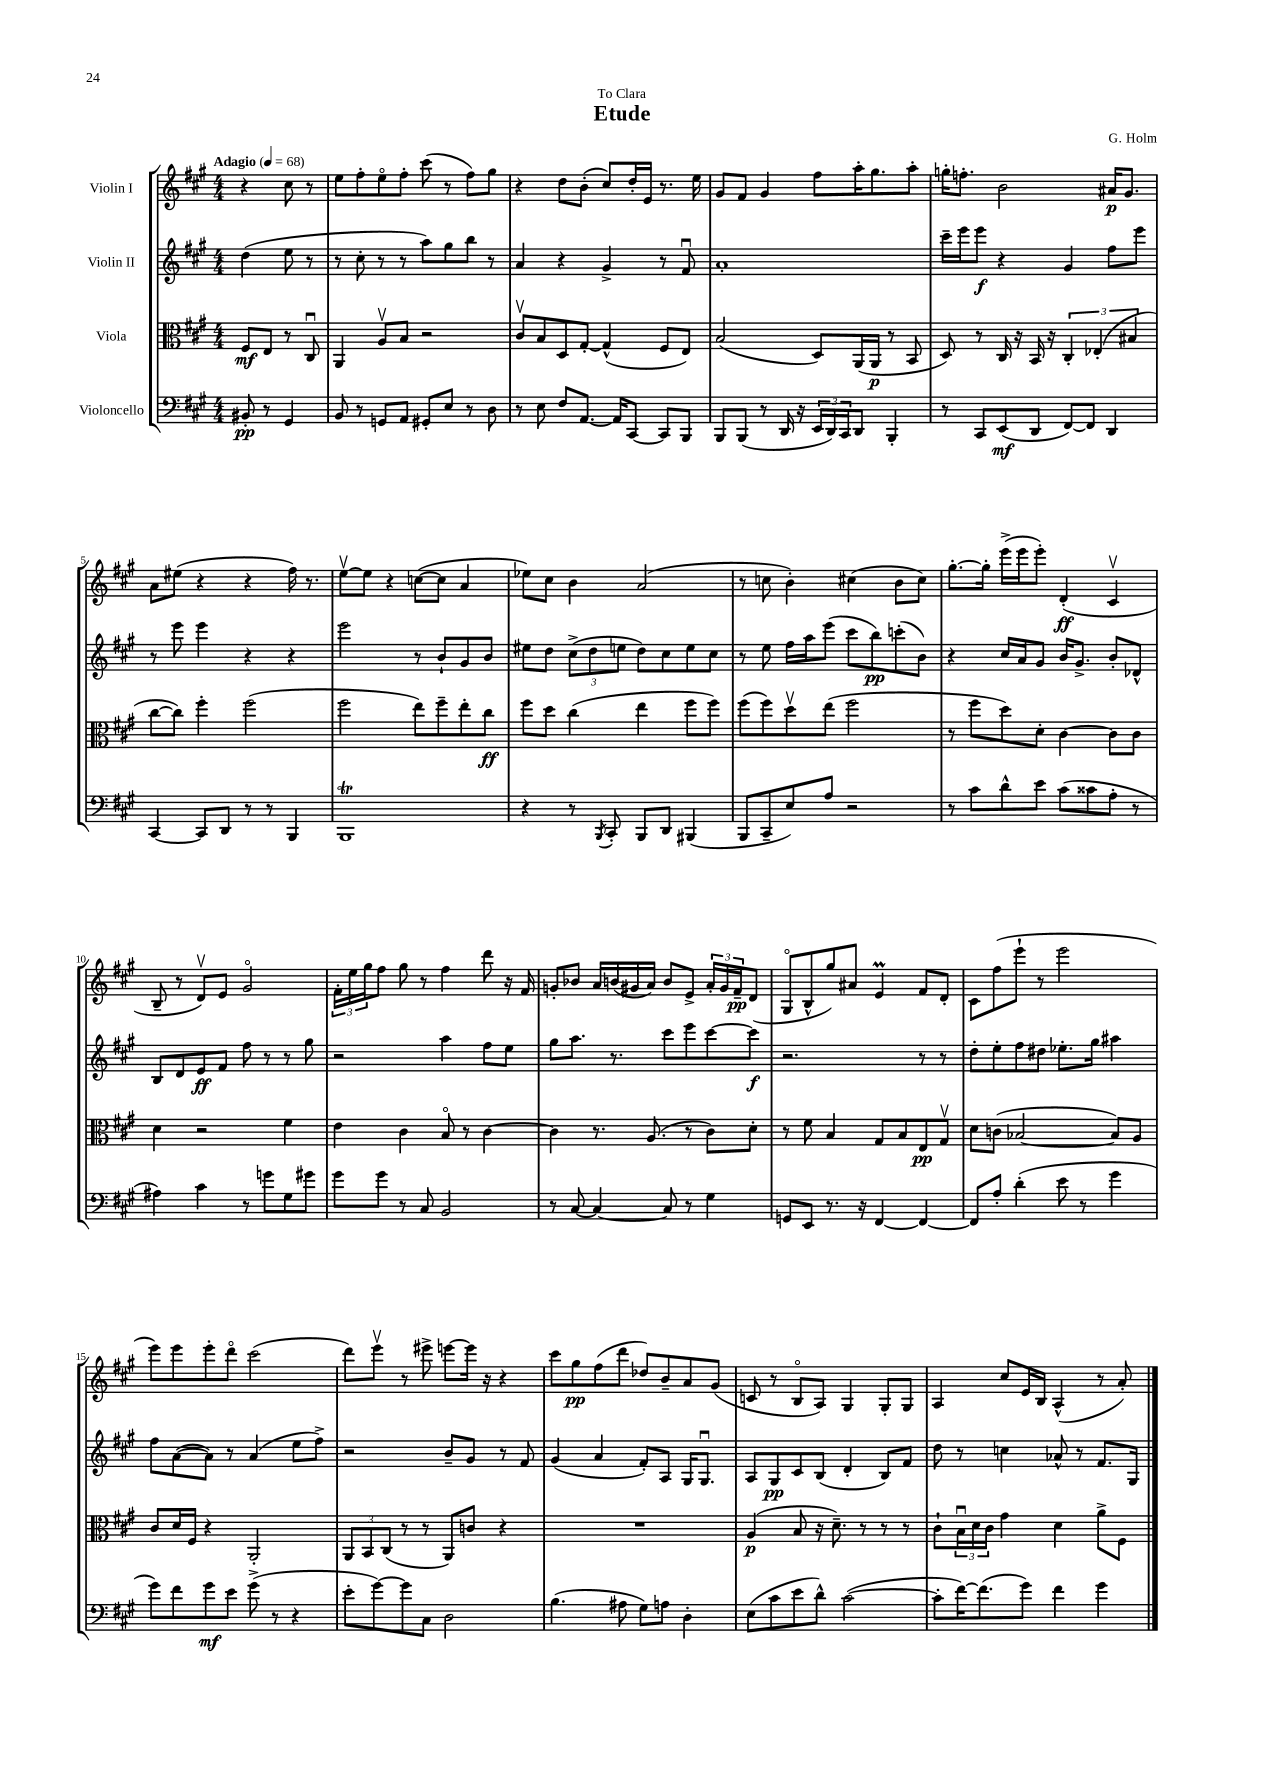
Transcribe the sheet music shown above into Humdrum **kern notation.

**kern	**dynam	**kern	**dynam	**kern	**dynam	**kern	**dynam
*part4	*part4	*part3	*part3	*part2	*part2	*part1	*part1
*staff4	*staff4	*staff3	*staff3	*staff2	*staff2	*staff1	*staff1
*I"Violoncello	*	*I"Viola	*	*I"Violin II	*	*I"Violin I	*
*clefF4	*	*clefC3	*	*clefG2	*	*clefG2	*
*k[f#c#g#]	*	*k[f#c#g#]	*	*k[f#c#g#]	*	*k[f#c#g#]	*
*M4/4	*	*M4/4	*	*M4/4	*	*M4/4	*
*MM68	*	*MM68	*	*MM68	*	*MM68	*
=	=	=	=	=	=	=	=
!	!	!	!	!	!	!LO:TX:a:B:t=Adagio	!
8BB#X'/	pp	8F#/L	mf	(4dd\	.	4r	.
8r	.	8E/J	.	.	.	.	.
4GG#/	.	8r	.	8ee\	.	8cc#\	.
.	.	8C#u/	.	8r	.	8r	.
=1	=1	=1	=1	=1	=1	=1	=1
8BB/	.	4AA/	.	8r	.	8ee\L	.
8r	.	.	.	8cc#'\	.	8ff#'\	.
8GGn/L	.	8Av/L	.	8r	.	8ee\	.
8AA/J	.	8B/J	.	8r	.	8ff#'\J	.
8GG#X'/L	.	2r	.	8aa\L)	.	(8ccc#\	.
8E/J	.	.	.	8gg#\	.	8r	.
8r	.	.	.	8bb\J	.	8ff#\L)	.
8D\	.	.	.	8r	.	8gg#\J	.
=2	=2	=2	=2	=2	=2	=2	=2
8r	.	8c#v/L	.	4a/	.	4r	.
8E\	.	8B/	.	.	.	.	.
8F#/L	.	8D/	.	4r	.	8dd\L	.
[8.AA/J	.	[8G#'/J	.	.	.	(8b'\J	.
.	.	(4G#^^/]	.	4g#^/	.	8cc#/L)	.
16AA/KL]	.	.	.	.	.	.	.
[8CC#/J	.	.	.	.	.	16dd'/L	.
.	.	.	.	.	.	16e/JJ	.
8CC#/L]	.	8F#/L	.	8r	.	8.r	.
8BBB/J	.	8E/J)	.	8f#u/	.	.	.
.	.	.	.	.	.	16ee\	.
=3	=3	=3	=3	=3	=3	=3	=3
8BBB/L	.	(2B/	.	1a'	.	8g#/L	.
(8BBB/J	.	.	.	.	.	8f#/J	.
8r	.	.	.	.	.	4g#/	.
16DD/	.	.	.	.	.	.	.
16r	.	.	.	.	.	.	.
24EE/LL	.	8D/L)	.	.	.	8ff#\L	.
24DD/)	.	.	.	.	.	.	.
24CC#/J	.	.	.	.	.	.	.
8DD/J	.	(16AA/L	.	.	.	16aa'\K	.
.	.	16AA/JJ	p	.	.	8.gg#\	.
4BBB'/	.	8r	.	.	.	.	.
.	.	8BB/	.	.	.	8aa'\J	.
=4	=4	=4	=4	=4	=4	=4	=4
8r	.	8D/)	.	16ccc#~\LL	.	16ggn'\KL	.
.	.	.	.	16eee\J	.	8.ffn'\J	.
8CC#/L	.	8r	.	8eee\J	f	.	.
(8EE/	mf	16C#/	.	4r	.	2b\	.
.	.	16r	.	.	.	.	.
8DD/J	.	16BB/	.	.	.	.	.
.	.	16r	.	.	.	.	.
[8FF#/L)	.	6C#'/	.	4g#/	.	.	.
8FF#/J]	.	.	.	.	.	.	.
.	.	(6E-X'/	.	.	.	.	.
4DD/	.	.	.	8ff#\L	.	16a#X/KL	p
.	.	.	.	.	.	8.g#/J	.
.	.	6B#X/	.	.	.	.	.
.	.	.	.	8eee\J	.	.	.
!!LO:LB:g=z
=5	=5	=5	=5	=5	=5	=5	=5
[4CC#/	.	[8cc#\L	.	8r	.	8a\L	.
.	.	8cc#\J])	.	8eee\	.	(8ee#X\J	.
8CC#/L]	.	4ff#'\	.	4eee\	.	4r	.
8DD/J	.	.	.	.	.	.	.
8r	.	(2ff#\	.	4r	.	4r	.
8r	.	.	.	.	.	.	.
4BBB/	.	.	.	4r	.	16ff#\)	.
.	.	.	.	.	.	8.r	.
=6	=6	=6	=6	=6	=6	=6	=6
1BBBT	.	2ff#\	.	2eee\	.	[8eev\L	.
.	.	.	.	.	.	8ee\J]	.
.	.	.	.	.	.	4r	.
.	.	8ee\L)	.	8r	.	([8ccn\L	.
.	.	8ff#~\	.	8b`/L	.	8cc\J]	.
.	.	8ee'\	.	8g#/	.	4a/	.
.	.	8cc#\J	ff	8b/J	.	.	.
=7	=7	=7	=7	=7	=7	=7	=7
4r	.	8ff#\L	.	8ee#X\L	.	8ee-X\L)	.
.	.	8dd\J	.	8dd\J	.	8cc#\J	.
8r	.	(4cc#\	.	(12cc#^\L	.	4b\	.
.	.	.	.	12dd\	.	.	.
8qBBB/	.	.	.	.	.	.	.
8CC#'/	.	.	.	.	.	.	.
.	.	.	.	12een\J	.	.	.
8BBB/L	.	4ee\	.	8dd\L)	.	(2a/	.
8DD/J	.	.	.	8cc#\	.	.	.
(4BBB#X/	.	8ff#\L	.	8ee\	.	.	.
.	.	8ff#\J)	.	8cc#\J	.	.	.
=8	=8	=8	=8	=8	=8	=8	=8
8BBB/L	.	(8ff#\L	.	8r	.	8r	.
8CC#~/	.	8ff#\)	.	8ee\	.	8ccn\	.
8E/)	.	8ddv\	.	16ff#\LL	.	4b'\)	.
.	.	.	.	16aa\J	.	.	.
8A/J	.	(8ee\J	.	(8eee\J	.	.	.
2r	.	2ff#\	.	8ccc#\L	.	(4cc#X\	.
.	.	.	.	8bb\)	pp	.	.
.	.	.	.	(8cccn'\	.	8b\L	.
.	.	.	.	8b\J)	.	8cc#\J)	.
=9	=9	=9	=9	=9	=9	=9	=9
8r	.	8r	.	4r	.	[8.gg#'\L	.
8c#\L	.	8ff#\L	.	.	.	.	.
.	.	.	.	.	.	16gg#'\Jk]	.
8d^^\	.	8dd\)	.	16cc#/LL	.	(16eee^\LL	.
.	.	.	.	16a/J	.	16eee\J	.
8e\J	.	8d'\J	.	8g#/J	.	8eee'\J)	.
(8c#\L	.	[4c#\	.	16b/KL	.	(4d'/	ff
.	.	.	.	8.g#^/J	.	.	.
8c##X\	.	.	.	.	.	.	.
8A'\J	.	8c#\L]	.	8b'/L	.	4c#v/	.
8r	.	8c#\J	.	8d-X^^/J	.	.	.
!!LO:LB:g=z
=10	=10	=10	=10	=10	=10	=10	=10
4A#X\)	.	4d\	.	8B/L	.	8B~/	.
.	.	.	.	8d/	.	8r	.
4c#\	.	2r	.	8e/	ff	8dv/L)	.
.	.	.	.	8f#/J	.	8e/J	.
8r	.	.	.	8ff#\	.	2g#/	.
8gn\L	.	.	.	8r	.	.	.
8G#\	.	4f#\	.	8r	.	.	.
8g#X\J	.	.	.	8gg#\	.	.	.
=11	=11	=11	=11	=11	=11	=11	=11
8g#\L	.	4e\	.	2r	.	24f#'\LL	.
.	.	.	.	.	.	24ee\	.
.	.	.	.	.	.	24gg#\J	.
8g#\J	.	.	.	.	.	8ff#\J	.
8r	.	4c#\	.	.	.	8gg#\	.
8C#/	.	.	.	.	.	8r	.
2BB/	.	8B/	.	4aa\	.	4ff#\	.
.	.	8r	.	.	.	.	.
.	.	[4c#\	.	8ff#\L	.	8ddd\	.
.	.	.	.	8ee\J	.	16r	.
.	.	.	.	.	.	16f#/	.
=12	=12	=12	=12	=12	=12	=12	=12
8r	.	4c#\]	.	8gg#\L	.	8gn'/L	.
[8C#/	.	.	.	8.aa\J	.	8b-X/J	.
4C#/_	.	8.r	.	.	.	16a/LL	.
.	.	.	.	8.r	.	(16bn/	.
.	.	.	.	.	.	16g#X/	.
.	.	(8.A/	.	.	.	16a/JJ)	.
8C#/]	.	.	.	8ccc#\L	.	8b/L	.
8r	.	8r	.	8eee\	.	8e^/J	.
4G#\	.	8c#\L)	.	[8ccc#\	.	24a'/LL	.
.	.	.	.	.	.	24g#/	.
.	.	.	.	.	.	24f#~/J	pp
.	.	8d'\J	.	8ccc#\J]	f	(8d/J	.
=13	=13	=13	=13	=13	=13	=13	=13
8GGn/L	.	8r	.	2.r	.	8G#/L	.
8EE/J	.	8f#\	.	.	.	8B^^/	.
8.r	.	4B/	.	.	.	8gg#/)	.
.	.	.	.	.	.	8a#X/J	.
16r	.	.	.	.	.	.	.
[4FF#/	.	8G#/L	.	.	.	4eM/	.
.	.	8B/	.	.	.	.	.
4FF#/_	.	8E/	pp	8r	.	8f#/L	.
.	.	8G#v/J	.	8r	.	8d'/J	.
=14	=14	=14	=14	=14	=14	=14	=14
8FF#/L]	.	8d\L	.	8dd'\L	.	8c#\L	.
8A'/J	.	(8cn\J	.	8ee'\	.	(8ff#\	.
(4d'\	.	[2B-X/	.	8ff#\	.	8eee`\J	.
.	.	.	.	8dd#X\J	.	8r	.
8e\	.	.	.	8.ee-X'\L	.	2eee\	.
8r	.	.	.	.	.	.	.
.	.	.	.	16gg#\Jk	.	.	.
4g#\	.	8B-/L])	.	4aa#X\	.	.	.
.	.	8A/J	.	.	.	.	.
!!LO:LB:g=z
=15	=15	=15	=15	=15	=15	=15	=15
8g#\L)	.	8c#/L	.	8ff#\L	.	8eee\L)	.
8f#\	.	16d/L	.	([8a\	.	8eee\	.
.	.	16F#/JJ	.	.	.	.	.
8g#\	mf	4r	.	8a\J])	.	8eee'\	.
8e\J	.	.	.	8r	.	8ddd\J	.
(8g#^\	.	2AA'/	.	(4a/	.	(2ccc#\	.
8r	.	.	.	.	.	.	.
4r	.	.	.	8ee\L	.	.	.
.	.	.	.	8ff#^\J)	.	.	.
=16	=16	=16	=16	=16	=16	=16	=16
8e'\L	.	12AA/L	.	2r	.	8ddd\L)	.
.	.	12BB/	.	.	.	.	.
[8g#\)	.	.	.	.	.	8eeev\J	.
.	.	(12C#/J	.	.	.	.	.
8g#\]	.	8r	.	.	.	8r	.
8C#\J	.	8r	.	.	.	8eee#X^\	.
2D\	.	8AA/L)	.	8b~/L	.	[8eeen\L	.
.	.	8cn/J	.	8g#/J	.	16eee\Jk]	.
.	.	.	.	.	.	16r	.
.	.	4r	.	8r	.	4r	.
.	.	.	.	8f#/	.	.	.
=17	=17	=17	=17	=17	=17	=17	=17
(4.B\	.	1r	.	(4g#/	.	8ccc#\L	.
.	.	.	.	.	.	8gg#\	pp
.	.	.	.	4a/	.	(8ff#\	.
8A#X\	.	.	.	.	.	8ddd\J	.
8G#\L)	.	.	.	8f#'/L)	.	8dd-X/L)	.
8An\J	.	.	.	8A/J	.	8b~/	.
4D'\	.	.	.	16G#/KL	.	8a/	.
.	.	.	.	8.G#u/J	.	.	.
.	.	.	.	.	.	(8g#/J	.
=18	=18	=18	=18	=18	=18	=18	=18
(8E\L	.	(4A/	p	8A/L	.	8cn/	.
8c#\	.	.	.	8G#/	pp	8r	.
8e\	.	8B/	.	8c#/	.	8B/L	.
8d^^\J)	.	16r	.	(8B/J	.	8A/J)	.
.	.	8.d~\)	.	.	.	.	.
([2c#\	.	.	.	4d'/	.	4G#/	.
.	.	8r	.	.	.	.	.
.	.	8r	.	8B/L)	.	8G#'/L	.
.	.	8r	.	8f#/J	.	8G#/J	.
=19	=19	=19	=19	=19	=19	=19	=19
8c#'\L]	.	8c#`\L	.	8dd\	.	4A/	.
[16f#\K)	.	24Bu\L	.	8r	.	.	.
.	.	24d\	.	.	.	.	.
(8.f#\]	.	.	.	.	.	.	.
.	.	24c#\JJ	.	.	.	.	.
.	.	4g#\	.	4ccn\	.	8cc#/L	.
8g#\J)	.	.	.	.	.	16e/L	.
.	.	.	.	.	.	16B/JJ	.
4f#\	.	4d\	.	8a-X^^/	.	(4A^^/	.
.	.	.	.	8r	.	.	.
4g#\	.	8a^\L	.	8.f#/L	.	8r	.
.	.	8F#\J	.	.	.	8a'/)	.
.	.	.	.	16G#/Jk	.	.	.
==	==	==	==	==	==	==	==
*-	*-	*-	*-	*-	*-	*-	*-
